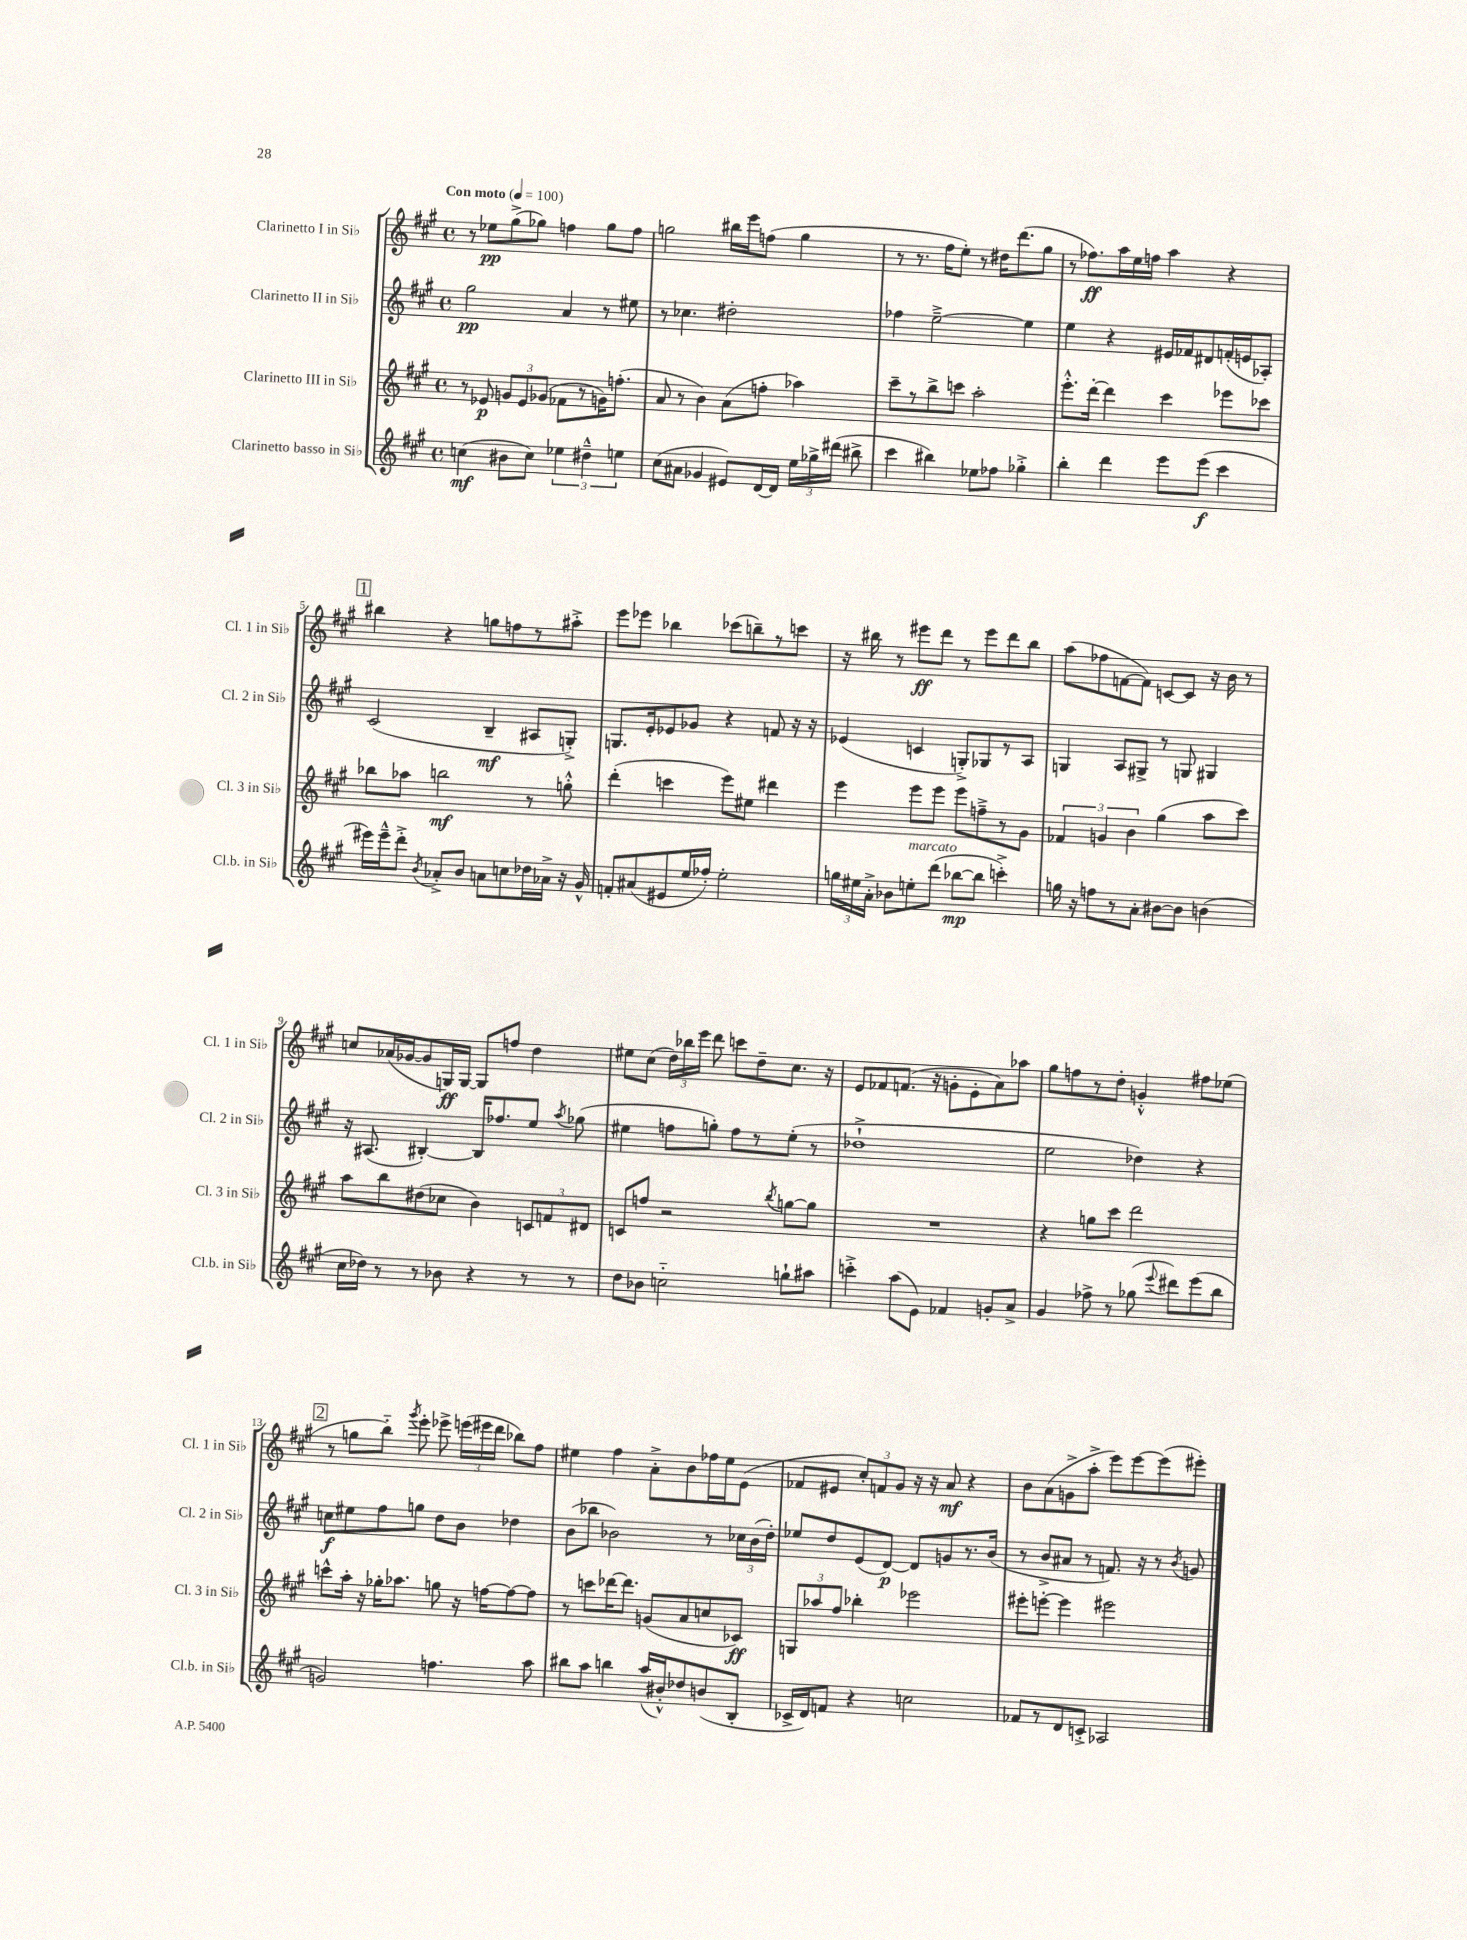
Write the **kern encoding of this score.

**kern	**dynam	**kern	**dynam	**kern	**dynam	**kern	**dynam
*part4	*part4	*part3	*part3	*part2	*part2	*part1	*part1
*staff4	*staff4	*staff3	*staff3	*staff2	*staff2	*staff1	*staff1
*I"Clarinetto basso in Si♭	*	*I"Clarinetto III in Si♭	*	*I"Clarinetto II in Si♭	*	*I"Clarinetto I in Si♭	*
*I'Cl.b. in Si♭	*	*I'Cl. 3 in Si♭	*	*I'Cl. 2 in Si♭	*	*I'Cl. 1 in Si♭	*
*clefG2	*	*clefG2	*	*clefG2	*	*clefG2	*
*k[f#c#g#]	*	*k[f#c#g#]	*	*k[f#c#g#]	*	*k[f#c#g#]	*
*M4/4	*	*M4/4	*	*M4/4	*	*M4/4	*
*met(c)	*	*met(c)	*	*met(c)	*	*met(c)	*
*MM100	*	*MM100	*	*MM100	*	*MM100	*
=1	=1	=1	=1	=1	=1	=1	=1
!	!	!	!	!	!	!LO:TX:a:B:t=Con moto	!
(4ccn\	mf	8r	.	2gg#\	pp	8r	.
.	.	8e-X/	p	.	.	8ee-X\L	pp
8b#X\L	.	12gn/L	.	.	.	(8gg#^\	.
.	.	12e-/	.	.	.	.	.
8cc\J)	.	.	.	.	.	8gg-X\J)	.
.	.	(12g-X/J	.	.	.	.	.
6ee-X\	.	8f-X\L	.	4a/	.	4ffn\	.
.	.	8r	.	.	.	.	.
6dd#X~^^\	.	.	.	.	.	.	.
.	.	16gn\K)	.	8r	.	8gg-\L	.
.	.	(8.ffn'\J	.	.	.	.	.
6een\	.	.	.	.	.	.	.
.	.	.	.	8ee#X\	.	8ff\J	.
=2	=2	=2	=2	=2	=2	=2	=2
(8cc#\L	.	8a/	.	8r	.	2ggn\	.
8a#X\J	.	8r	.	4.cc-X\	.	.	.
4g-X/	.	4b\)	.	.	.	.	.
8e#X/L)	.	(8a\L	.	2dd#X'\	.	16bb#X\LL	.
.	.	.	.	.	.	16eee\J	.
[16d/L	.	8ffn'\J	.	.	.	(8ffn\J	.
16d/JJ]	.	.	.	.	.	.	.
24ee\LL	.	4aa-X\)	.	.	.	4gg\	.
24gg-X^\	.	.	.	.	.	.	.
(24ddd#X\JJ	.	.	.	.	.	.	.
8bb#X^\	.	.	.	.	.	.	.
=3	=3	=3	=3	=3	=3	=3	=3
4ccc#\	.	8ccc#~\L	.	4ff-X\	.	8r	.
.	.	8r	.	.	.	8.r	.
4bb#X\)	.	8bb^\	.	[2ee~^\	.	.	.
.	.	.	.	.	.	16ff#\KL	.
.	.	8cccn\J	.	.	.	8ee'\J)	.
8ee-X\L	.	2aa'\	.	.	.	8r	.
8ff-X\J	.	.	.	.	.	16dd#X\KL	.
.	.	.	.	.	.	(8.ddd\	.
4gg-X'^\	.	.	.	4ee\]	.	.	.
.	.	.	.	.	.	8gg#\J	.
=4	=4	=4	=4	=4	=4	=4	=4
4bb'\	.	8.eee'^^\L	.	4ee\	.	8r	.
.	.	.	.	.	.	8.ff-X\L)	ff
.	.	[16ddd'\Jk	.	.	.	.	.
4ddd\	.	4ddd\]	.	4r	.	.	.
.	.	.	.	.	.	16aa\L	.
.	.	.	.	.	.	16ee\	.
.	.	.	.	.	.	16ffn\JJ	.
8eee\L	.	4ccc#\	.	16e#X/LL	.	4aa\	.
.	.	.	.	16f-X/J	.	.	.
(8eee\J	f	.	.	8d#X/	.	.	.
4ccc#\	.	8eee-X\L	.	(16fn'/L	.	4r	.
.	.	.	.	16en/J	.	.	.
.	.	8ccc-X\J	.	8A-X'/J)	.	.	.
!!LO:LB:g=z
!!LO:REH:place=s1:t=1
=5	=5	=5	=5	=5	=5	=5	=5
16eee#X\LL)	.	8bb-X\L	.	(2c#/	.	4bb#X\	.
16eee#~^^\J	.	.	.	.	.	.	.
8ddd'^\J	.	8aa-X\J	.	.	.	.	.
8qb/	.	.	.	.	.	.	.
8a-X'^/L	.	2bbn\	mf	.	.	4r	.
8b/J	.	.	.	.	.	.	.
8an\L	.	.	.	4B~/	mf	8ggn\L	.
8ccn\	.	.	.	.	.	8ffn\	.
16dd-X\L	.	8r	.	8A#X/L	.	8r	.
16a-X^\JJ	.	.	.	.	.	.	.
16r	.	8ggn'^^\	.	8Gn'^/J)	.	8aa#X'^\J	.
16g#^^/	.	.	.	.	.	.	.
=6	=6	=6	=6	=6	=6	=6	=6
8fn'/L	.	(4ddd'\	.	8.Gn/L	.	8eee\L	.
(8a#X/	.	.	.	.	.	8eee-X\J	.
.	.	.	.	16e'/k	.	.	.
8e#X/	.	4cccn\	.	8e-X/	.	4bb-X\	.
16ee/L	.	.	.	8g-X/J	.	.	.
16ff-X'/JJ)	.	.	.	.	.	.	.
2ee'\	.	8eee\L)	.	4r	.	(8ccc-X\L	.
.	.	8ee#X\J	.	.	.	8bbn~\)	.
.	.	4ddd#X\	.	8fn/	.	8r	.
.	.	.	.	16r	.	8cccn\J	.
.	.	.	.	16r	.	.	.
=7	=7	=7	=7	=7	=7	=7	=7
24ggn\LL	.	4eee\	.	(4e-X/	.	16r	.
24ee#X\	.	.	.	.	.	.	.
.	.	.	.	.	.	16bb#X\	.
24a'^\JJ	.	.	.	.	.	.	.
8b-X\L	.	.	.	.	.	8r	.
!LO:TX:a:i:t=marcato	!	!	!	!	!	!	!
8een'\	.	8eee\L	.	4cn/	.	8eee#X\L	ff
(8ddd\J	.	8eee\J	.	.	.	8ddd\J	.
[8bb-X\L	mp	8eee\L	.	8Gn'^/L)	.	8r	.
8bb-\J]	.	8ffn~^\	.	8G-X/	.	8eee#\L	.
4cccn'^\)	.	8r	.	8r	.	8ddd\	.
.	.	8g#\J	.	8A/J	.	8bb#\J	.
=8	=8	=8	=8	=8	=8	=8	=8
16ggn\	.	6f-X/	.	4Gn/	.	(8aa\L	.
16r	.	.	.	.	.	.	.
8ffn\L	.	.	.	.	.	8ff-X\	.
.	.	6gn/	.	.	.	.	.
8r	.	.	.	8A/L	.	[8fn\	.
.	.	6b\	.	.	.	.	.
8a'\J	.	.	.	8G#X^/J	.	8f\J])	.
[8b#X\L	.	(4gg#\	.	8r	.	[8cn/L	.
8b#\J]	.	.	.	8Gn/	.	8c/J]	.
(4bn\	.	8aa\L	.	4G#X/	.	16r	.
.	.	.	.	.	.	16b\	.
.	.	8ccc#\J)	.	.	.	8r	.
!!LO:LB:g=z
=9	=9	=9	=9	=9	=9	=9	=9
16cc#\LL	.	8aa\L	.	16r	.	8ccn/L	.
16dd-X\JJ)	.	.	.	(8.A#X/	.	.	.
8r	.	8bb\	.	.	.	(16a-X/L	.
.	.	.	.	.	.	[16g-X/J	.
8r	.	(8dd#X\	.	[4B#X'/)	.	8g-/]	.
8b-X\	.	8cc-X\J	.	.	.	16Gn/L)	ff
.	.	.	.	.	.	[16G/JJ	.
4r	.	4b\)	.	16B#/KL]	.	8G/L]	.
.	.	.	.	8.ff-X/	.	.	.
.	.	.	.	.	.	8ffn/J	.
8r	.	12cn/L	.	8ee/J	.	4dd\	.
.	.	12fn/	.	.	.	.	.
.	.	.	.	8qaa/	.	.	.
8r	.	.	.	(8gg-X\	.	.	.
.	.	12d#X/J	.	.	.	.	.
=10	=10	=10	=10	=10	=10	=10	=10
8dd\L	.	8cn/L	.	4ee#X\	.	8ee#X\L	.
8b-X\J	.	8ffn/J	.	.	.	(8cc#\J	.
2ccn\	.	2r	.	8ffn\L	.	24dd\LL)	.
.	.	.	.	.	.	24bb-X\	.
.	.	.	.	.	.	24eee\JJ	.
.	.	.	.	8ggn'\J)	.	8ddd\	.
.	.	.	.	8ff\L	.	8cccn\L	.
.	.	.	.	8r	.	8dd~\	.
.	.	8qbb/	.	.	.	.	.
8ggn`\L	.	[8ggn\L	.	(8ee#'\J	.	8.cc#\J	.
8aa#X\J	.	8gg\J]	.	8r	.	.	.
.	.	.	.	.	.	16r	.
=11	=11	=11	=11	=11	=11	=11	=11
4cccn'^\	.	1r	.	1dd-X`^	.	8e/L	.
.	.	.	.	.	.	8f-X/	.
(8aa\L	.	.	.	.	.	(8.fn/J	.
8e\J)	.	.	.	.	.	.	.
.	.	.	.	.	.	16r	.
4f-X/	.	.	.	.	.	8gn'\L	.
.	.	.	.	.	.	8e'\	.
8gn'/L	.	.	.	.	.	8a\)	.
8a^/J	.	.	.	.	.	8aa-X\J	.
=12	=12	=12	=12	=12	=12	=12	=12
4g#/	.	4r	.	2ee\	.	8gg#\L	.
.	.	.	.	.	.	8ffn\	.
8ff-X^\	.	8ggn\L	.	.	.	8r	.
8r	.	8ccc#\J	.	.	.	8dd'\J	.
(8gg-X\	.	2ddd\	.	4dd-X\)	.	4gn'^^/	.
8qqeee/	.	.	.	.	.	.	.
8ddd#X\L)	.	.	.	.	.	.	.
(8eee\	.	.	.	4r	.	8ff#X\L	.
8bb\J	.	.	.	.	.	(8ee-X\J	.
!!LO:LB:g=z
!!LO:REH:place=s1:t=2
=13	=13	=13	=13	=13	=13	=13	=13
2gn/)	.	8cccn^^\L	.	8ccn\L	f	8r	.
.	.	16aa'\Jk	.	8ee#X\	.	8ggn\L	.
.	.	16r	.	.	.	.	.
.	.	16gg-X'\KL	.	8ff#\	.	8bb\J)	.
.	.	8.aa-X\J	.	.	.	.	.
.	.	.	.	.	.	8qggg#/	.
.	.	.	.	8ggn\J	.	8eee'\	.
4.ffn\	.	8ggn\	.	8dd\L	.	8eee-X^\	.
.	.	16r	.	8b\J	.	(24eeen\LL	.
.	.	.	.	.	.	24eee#X\	.
.	.	[16ffn\KL	.	.	.	.	.
.	.	.	.	.	.	24ddd\JJ	.
.	.	8ff\_	.	4dd-X\	.	8bb-X\L)	.
8aa\	.	8ff\J]	.	.	.	8ff#\J	.
=14	=14	=14	=14	=14	=14	=14	=14
8bb#X\L	.	8r	.	(8b\L	.	4ee#X\	.
8aa\J	.	8cccn\L	.	8bb-X\J	.	.	.
4bbn\	.	[16ddd-X\K	.	2b-X\)	.	4ff#\	.
.	.	8.ddd-\J]	.	.	.	.	.
(16aa/LL	.	(8gn/L	.	.	.	8a'^\L	.
16b#X'^^/J)	.	.	.	.	.	.	.
8dd-X/	.	8a/	.	.	.	8b\	.
(8bn/	.	8ccn/	.	8r	.	16ff-X\L	.
.	.	.	.	.	.	16ee#\J	.
8B'/J	.	8c-X/J)	ff	24cc-X\LL	.	(8e\J	.
.	.	.	.	(24b-\	.	.	.
.	.	.	.	24dd'\JJ)	.	.	.
=15	=15	=15	=15	=15	=15	=15	=15
16c-X^/LL	.	12Gn/L	.	8ee-X/L	.	8f-X/L	.
16d/J)	.	.	.	.	.	.	.
.	.	12aa-X/	.	.	.	.	.
8fn/J	.	.	.	8dd/	.	8e#X/J	.
.	.	12ff#/J	.	.	.	.	.
4r	.	4bb-X'\	.	(8e/	.	12cc#'/L)	.
.	.	.	.	.	.	12fn/	.
.	.	.	.	[8d/J)	p	.	.
.	.	.	.	.	.	12g#/J	.
2ccn\	.	2eee-X\	.	8d/L]	.	16r	.
.	.	.	.	.	.	16r	.
.	.	.	.	8gn/	.	8a/	mf
.	.	.	.	8.r	.	4r	.
.	.	.	.	(16b/Jk	.	.	.
=16	=16	=16	=16	=16	=16	=16	=16
8f-X/L	.	8eee#X'\L	.	8r	.	8b\L	.
8r	.	[8eeen'\J	.	8b^/L	.	(8a\	.
8d/	.	4eee\]	.	8a#X/J	.	8gn^\	.
8cn'^/J	.	.	.	8r	.	8aa'^\J	.
2A-X/	.	2eee#X\	.	8.fn/)	.	8eee\L)	.
.	.	.	.	.	.	[8eee\	.
.	.	.	.	16r	.	.	.
.	.	.	.	8r	.	(8eee\]	.
.	.	.	.	8qb/	.	.	.
.	.	.	.	8gn/	.	8eee#X'\J)	.
==	==	==	==	==	==	==	==
*-	*-	*-	*-	*-	*-	*-	*-
